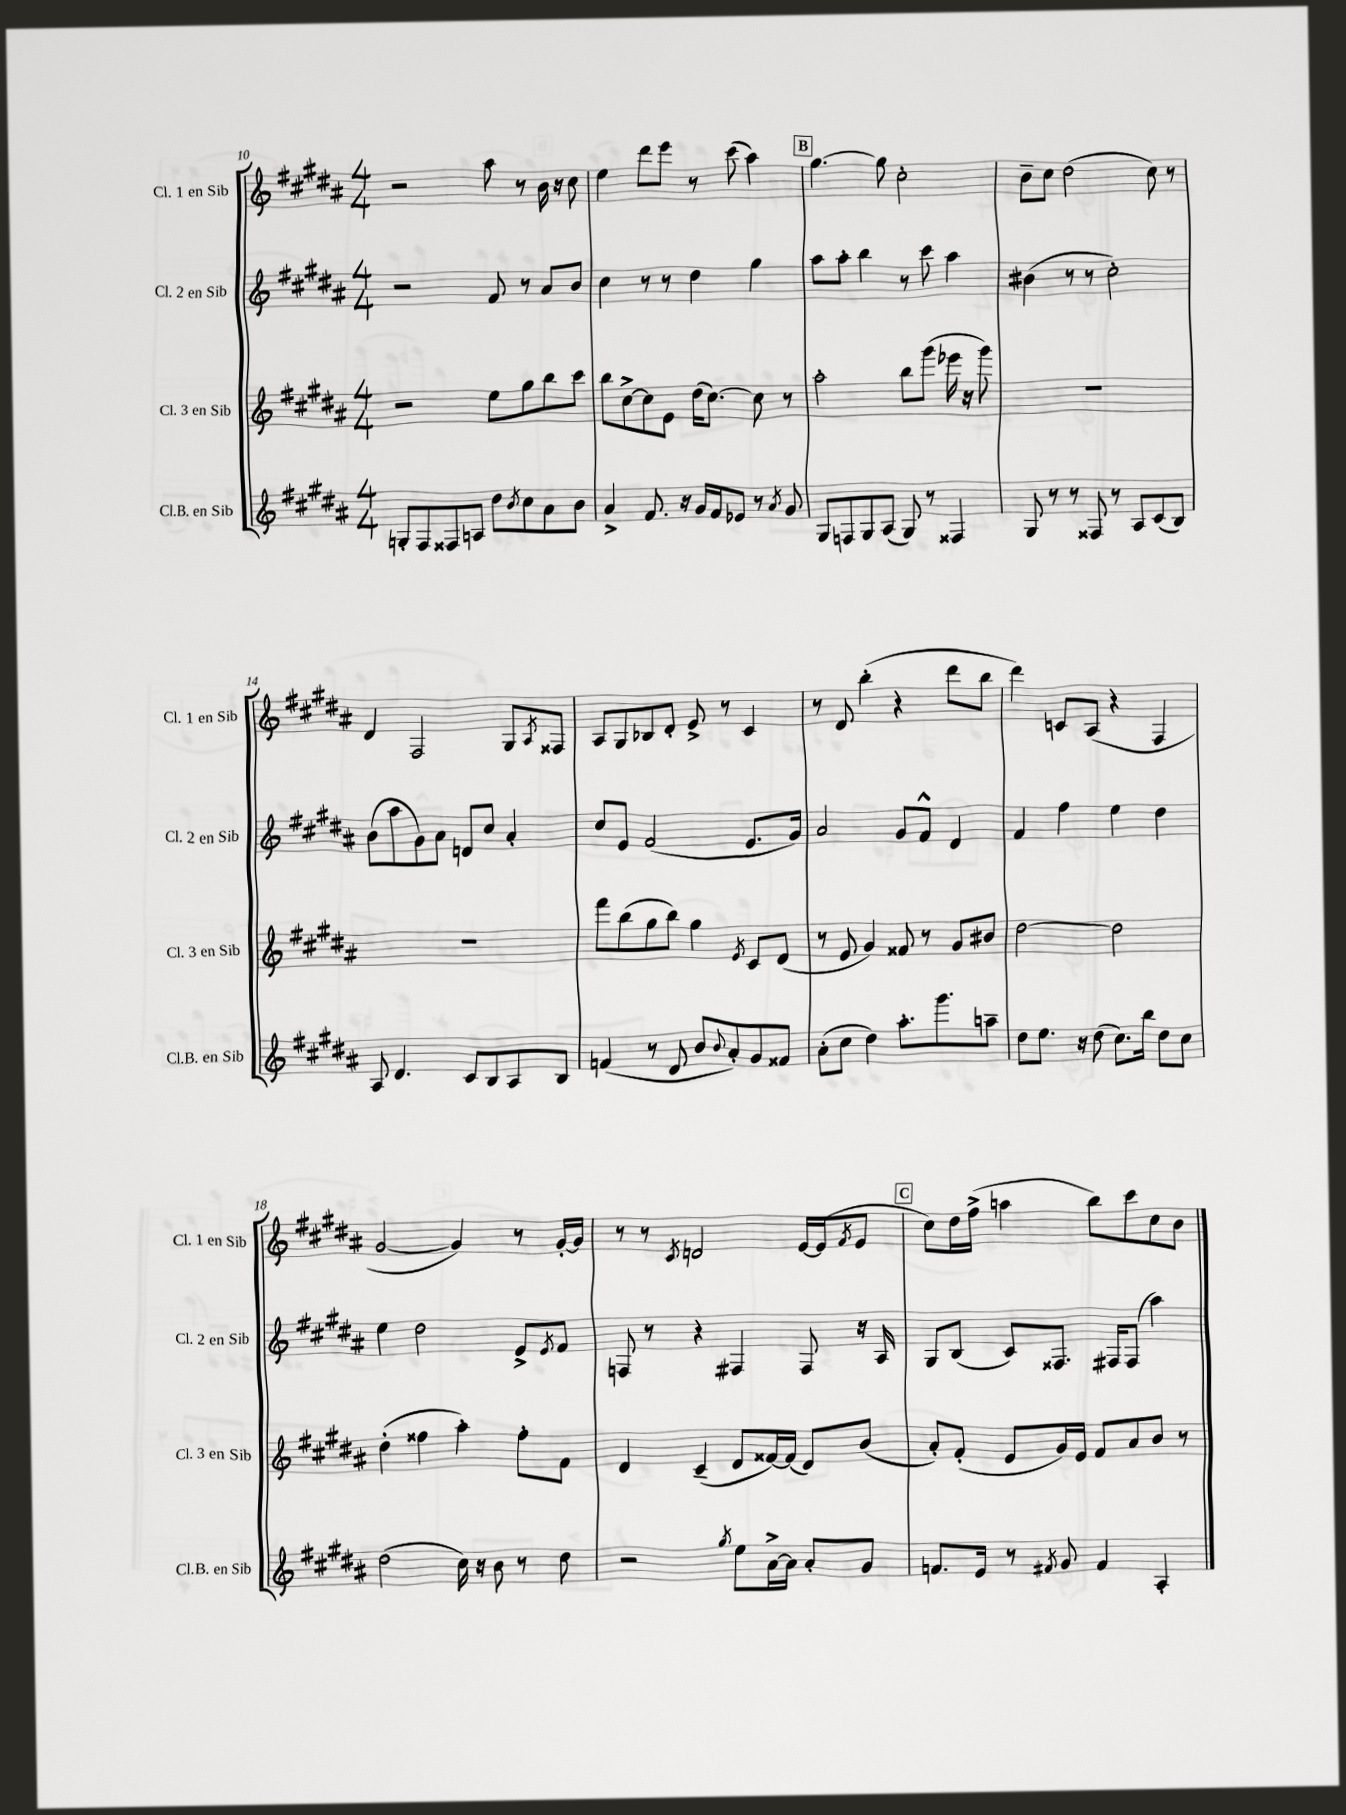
<<
\new StaffGroup <<
\new Staff = "s0" \with { instrumentName = "Cl. 1 en Sib" shortInstrumentName = "Cl. 1 en Sib" } {
    \clef treble \key b \major \numericTimeSignature \time 4/4
    r2 ais''8 r8 b'16 r16 cis''8 |
    e''4 dis'''8 e'''8 r8 cis'''8( ais''4) |
    \mark \markup { \box "B" } gis''4.~ gis''8 cis''2-. |
    b'8-- cis''8 dis''2( cis''8) r8 |
    dis'4 fis2 gis8 \acciaccatura { ais8 } fisis8 |
    ais8 gis8 bes8 dis'8-. e'8-> r8 cis'4 |
    r8 dis'8 b''4-.( r4 dis'''8 b''8 |
    dis'''4) c'8 ais8( r4 fis4 |
    gis'2~ gis'4) r8 gis'16~-. gis'16 |
    r8 r8 \acciaccatura { cis'8 } d'2 e'16~ e'16( \acciaccatura { fis'8 } e'8 |
    \mark \markup { \box "C" } cis''8) dis''16 fis''16->( a''4 b''8) cis'''8 cis''8 b'8 \bar "|." |
}
\new Staff = "s1" \with { instrumentName = "Cl. 2 en Sib" shortInstrumentName = "Cl. 2 en Sib" } {
    \clef treble \key b \major \numericTimeSignature \time 4/4
    r2 fis'8 r8 ais'8 b'8 |
    cis''4 r8 r8 dis''4 gis''4 |
    \mark \markup { \box "B" } ais''8 ais''8-. b''4 r8 cis'''8 ais''4 |
    bis'4( r8 r8 cis''2-.) |
    b'8( ais''8 gis'8) ais'8 d'8 cis''8 ais'4-. |
    cis''8 e'8 fis'2( e'8. gis'16) |
    ais'2 gis'8 fis'8-^ dis'4 |
    fis'4 fis''4 e''4 dis''4 |
    e''4 dis''2 e'8-> \acciaccatura { e'8 } fis'8 |
    f8 r8 r4 fis4 fis8 r16 ais16 |
    \mark \markup { \box "C" } gis8 b8( cis'8) fisis8. fis16 fis8( ais''4) \bar "|." |
}
\new Staff = "s2" \with { instrumentName = "Cl. 3 en Sib" shortInstrumentName = "Cl. 3 en Sib" } {
    \clef treble \key b \major \numericTimeSignature \time 4/4
    r2 e''8 gis''8 b''8 cis'''8 |
    b''8 cis''8~-> cis''8 e'8 dis''16( cis''8.~) cis''8 r8 |
    \mark \markup { \box "B" } ais''2-. b''8 gis'''8( ees'''16 r16 gis'''8) |
    R1 |
    R1 |
    fis'''8 b''8( gis''8 b''8) gis''4 \acciaccatura { e'8 } cis'8 dis'8( |
    r8 e'8 gis'4) fisis'8 r8 gis'8 bis'8 |
    dis''2~ dis''2 |
    dis''4-.( fisis''4 ais''4-.) fisis''8-. fis'8 |
    dis'4 cis'4--( dis'8 fisis'16~) fisis'16( dis'8) b'8( |
    \mark \markup { \box "C" } ais'8-.) fis'8-.( e'8 gis'16) e'16 fis'8 ais'8 b'8 r8 \bar "|." |
}
\new Staff = "s3" \with { instrumentName = "Cl.B. en Sib" shortInstrumentName = "Cl.B. en Sib" } {
    \clef treble \key b \major \numericTimeSignature \time 4/4
    g8-. fis8 fisis8 a8 dis''8 \acciaccatura { b'8 } cis''8 ais'8 b'8 |
    ais'4-> fis'8. r16 gis'16 fis'16 ees'8 r8 \acciaccatura { ais'8 } gis'8 |
    \mark \markup { \box "B" } gis8 f8 gis8 ais8( gis8) r8 fisis4 |
    gis8 r8 r8 fisis8 r8 ais8 cis'8( b8) |
    ais8 dis'4. cis'8 b8 ais8 b8 |
    f'4( r8 dis'8 b'8 \appoggiatura { b'8 } ais'8-.) gis'8 fisis'8 |
    ais'8-.( cis''8 dis''4) ais''8.-. gis'''8. a''8-- |
    dis''8 e''8. r16 dis''8( cis''8.) b''16 dis''8 cis''8 |
    dis''2( cis''16) r16 b'8 r8 dis''8 |
    r2 \acciaccatura { gis''8 } e''8 ais'16~-> ais'16 ais'8-. gis'8 |
    \mark \markup { \box "C" } f'8. e'16 r8 \acciaccatura { fis'8 } gis'8 fis'4 ais4-. \bar "|." |
}
>>
>>
\layout { \context { \Score currentBarNumber = #10 } }
